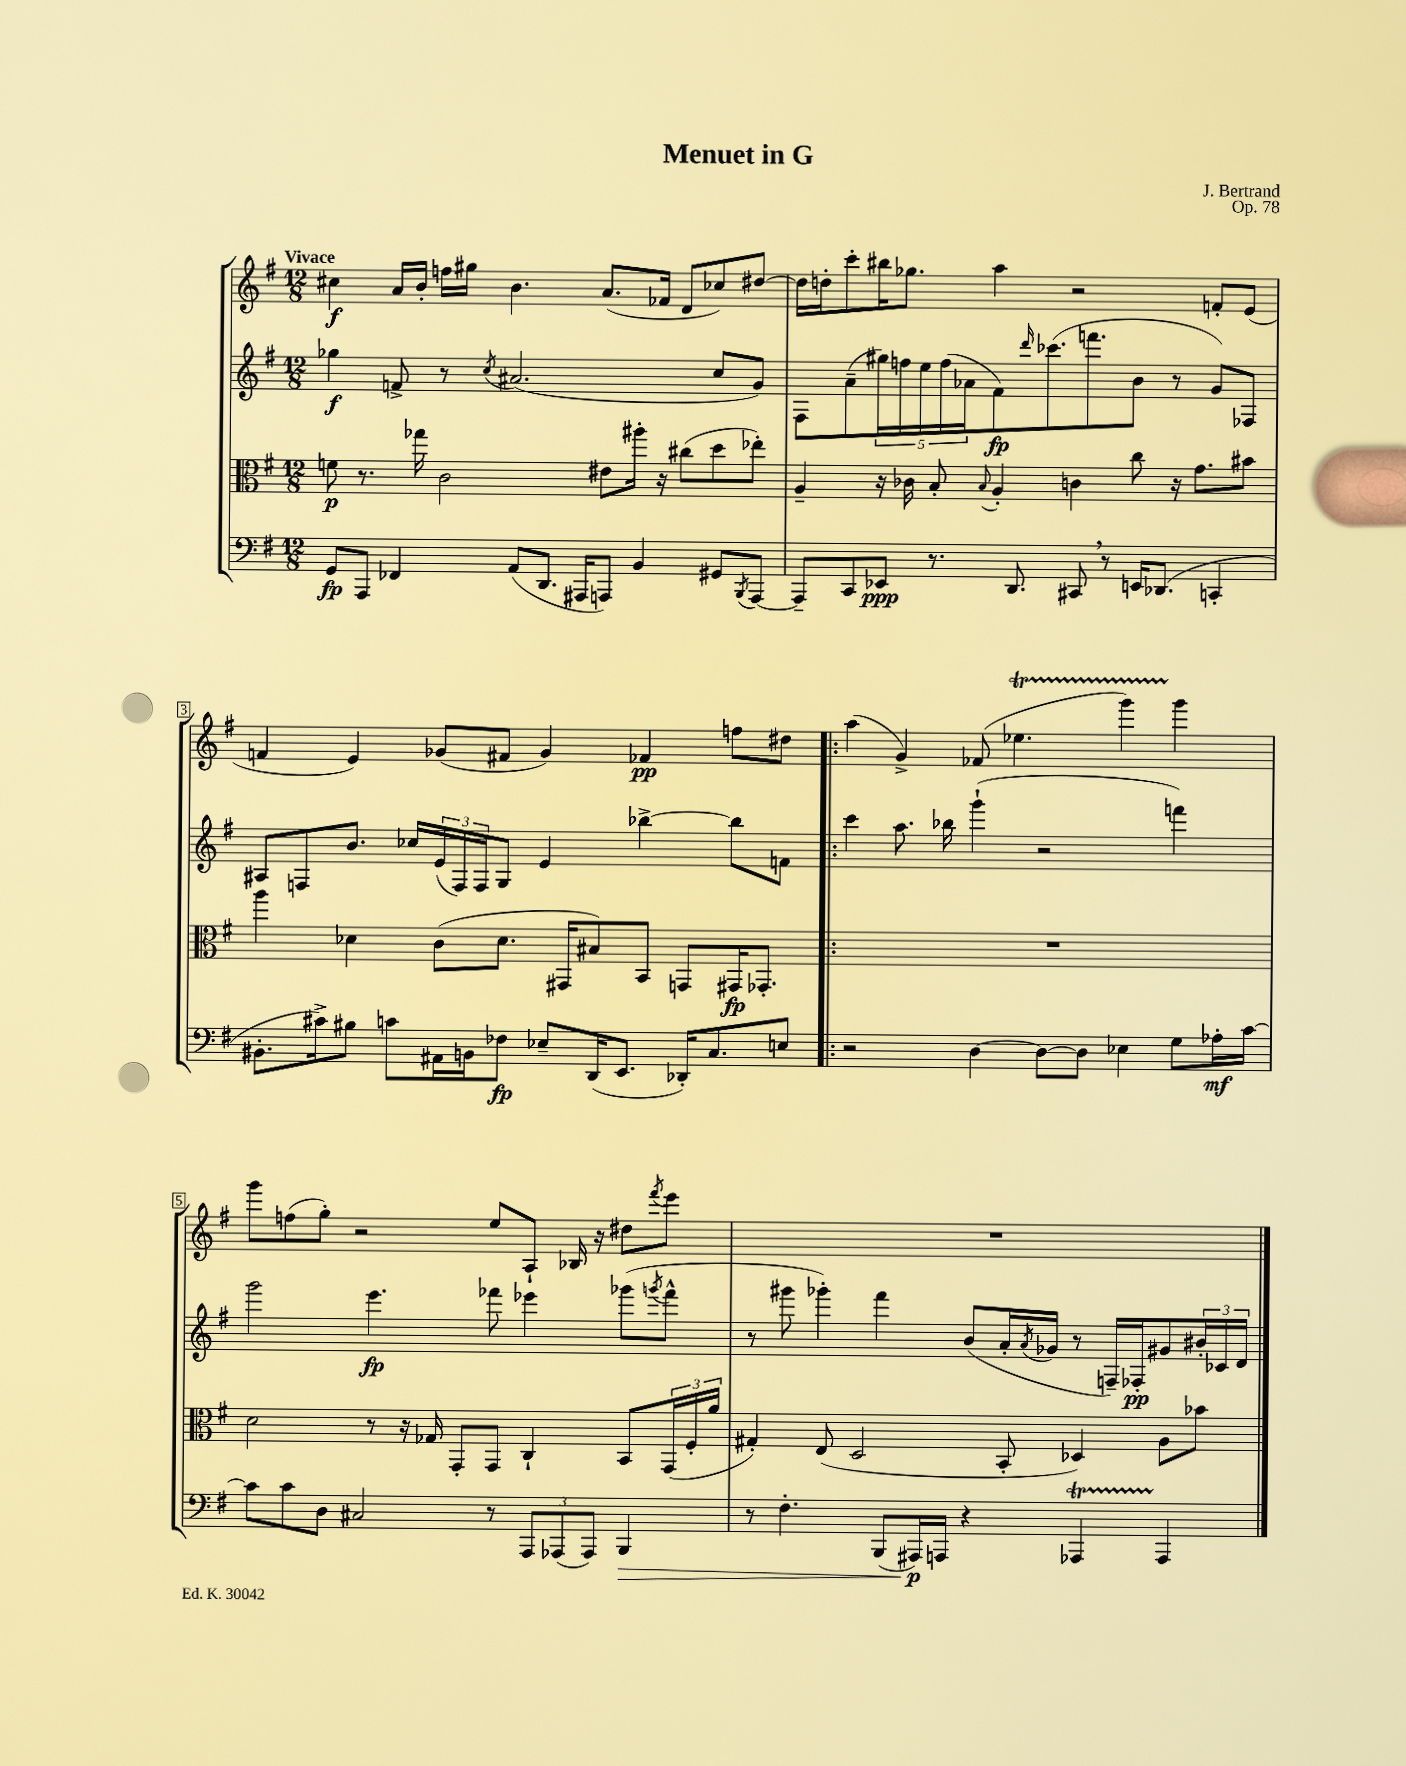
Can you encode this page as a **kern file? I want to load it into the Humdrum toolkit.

**kern	**kern	**kern	**kern
*staff4	*staff3	*staff2	*staff1
*clefF4	*clefC3	*clefG2	*clefG2
*k[f#]	*k[f#]	*k[f#]	*k[f#]
*M12/8	*M12/8	*M12/8	*M12/8
8GG	8f	4gg-	4cc#
8AAA	8.r	.	.
4FF-	.	8f^	16a
.	16gg-	.	16b'
.	2c	8r	16ff
.	.	.	16gg#
.	.	8qcc	.
(8AA	.	(2.a#	4.b
8.DD	.	.	.
16AAA#	.	.	.
8AAA)	8e#	.	(8.a
4BB	16aa#'	.	.
.	16r	.	16f-
.	(8cc#	.	8d
8GG#	8dd	8cc	8cc-)
8qBBB	.	.	.
[8AAA	8ee-')	8g)	[8dd#
=	=	=	=
8AAA~]	4A~	8F#	16dd#]
.	.	.	16dd'
8CC	.	(8a~	8ccc'
8EE-	16r	20gg#)	16bb#
.	.	20ff	.
.	16c-	.	8.gg-
.	.	20ee	.
8.r	8B'	.	.
.	.	(20ff	.
.	.	20a-	.
.	8qqB	.	.
.	4A'	8f#)	4aa
8.DD	.	.	.
.	.	16qqddd	.
.	.	(8.ccc-	.
8CC#	4c	.	2r
.	.	8.fff	.
8r	.	.	.
16EE	8cc	8b	.
(8.DD-	.	.	.
.	16r	8r	.
.	8.g	.	.
4CC'	.	8g)	8f'
.	8b#	8F-	(8e
=	=	=	=
8.BB#'	4aa	8A#	4f
.	.	8F	.
16c#^)	.	.	.
8B#	4d-	8.b	4e)
8c	.	.	.
.	.	16cc-	.
16AA#	(8c	(24e	(8g-
.	.	24F)	.
16BB	.	.	.
.	.	24F	.
8F-	8.d-	8G	8f#
8E-~	.	4e	4g-)
.	16GG#	.	.
(16DD	8B#)	.	.
8.EE	.	.	.
.	8BB	[4bb-^	4f-
16DD-')	8GG	.	.
8.C	.	.	.
.	16GG#	8bb-]	8ff
.	8.GG-'	.	.
8E	.	8f	8dd#
=!|:	=!|:	=!|:	=!|:
2r	1.r	4ccc	(4aa
.	.	8.aa	4g^)
.	.	16bb-	.
[4D	.	(4ggg`	(8f-
.	.	.	4.ee-
8D_	.	2r	.
8D]	.	.	.
4E-	.	.	4ggg)
8G	.	4fff)	4ggg
16A-'	.	.	.
[16c	.	.	.
=	=	=	=
8c]	2d	2ggg	8ggg
8c	.	.	(8ff
8D	.	.	8gg')
2C#	.	.	2r
.	8r	4.eee	.
.	16r	.	.
.	16G-	.	.
.	8GG'	.	.
8r	8GG	8fff-	8ee
12AAA	4C`	4eee-	8A`
(12AAA-	.	.	.
.	.	.	16B-
12AAA-)	.	.	.
.	.	.	16r
4BBB	8BB	(8ggg-	8dd#
.	.	8qggg	8qfff#
.	(24GG	8fff-^^	8eee
.	24F#'	.	.
.	24a	.	.
=	=	=	=
8r	4G#')	8r	1.r
4.F#'	.	8ggg#	.
.	(8E	4ggg-')	.
.	2D	.	.
(8BBB	.	4fff#	.
16AAA#)	.	.	.
16AAA	.	.	.
4r	.	(8b	.
.	8BB'	16a'	.
.	.	8qa	.
.	.	16g-	.
4AAA-	4D-)	8r	.
.	.	16F~)	.
.	.	16F-'	.
4AAA-	8A	8g#	.
.	8b-	24b#'	.
.	.	24c-	.
.	.	24d	.
==	==	==	==
*-	*-	*-	*-
